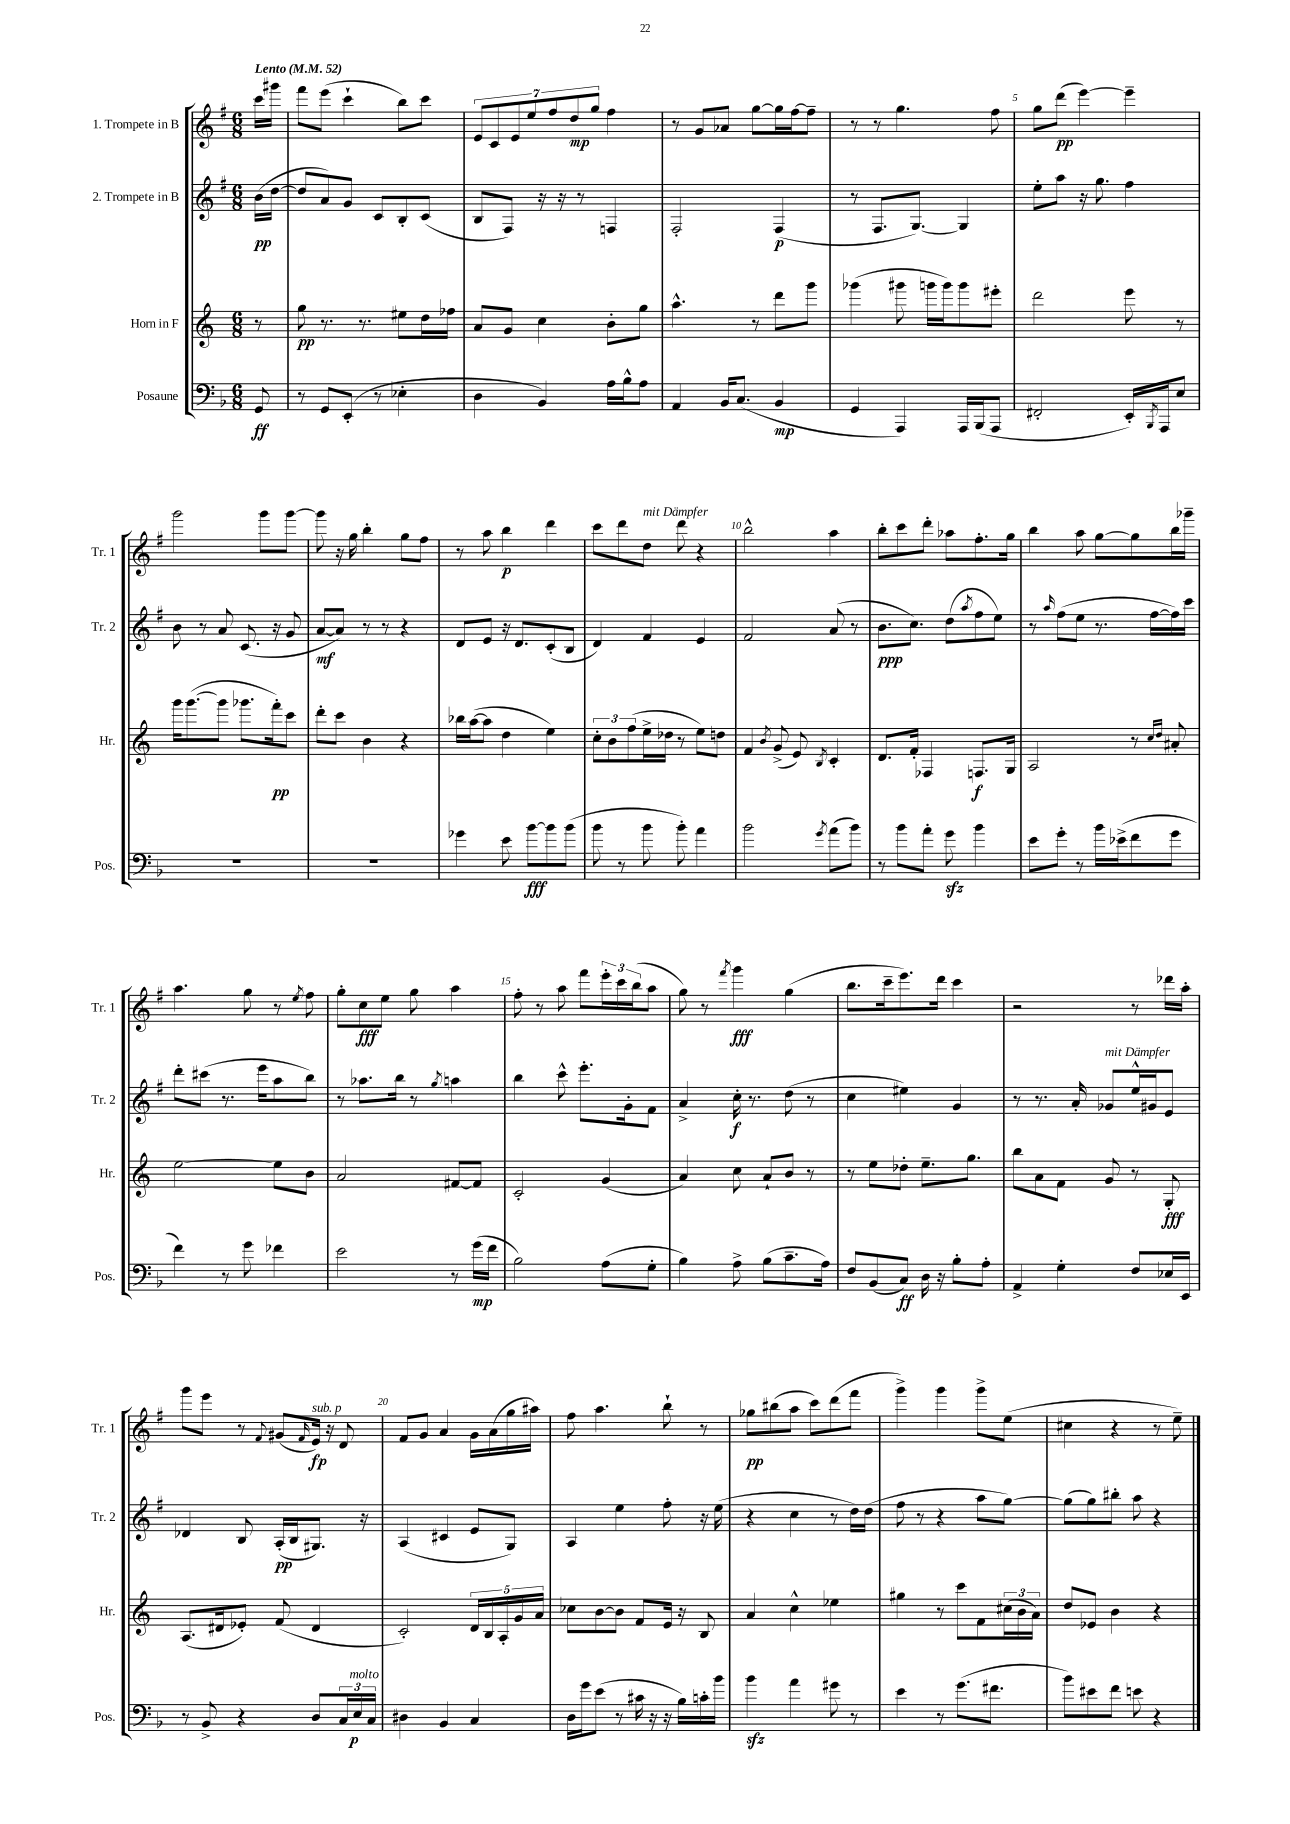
<<
\new StaffGroup <<
\new Staff = "s0" \with { instrumentName = "1. Trompete in B" shortInstrumentName = "Tr. 1" } {
    \clef treble \key g \major \numericTimeSignature \time 6/8 \partial 8 \tempo "Lento" 4 = 52
    c'''16 gis'''16 |
    fis'''8 e'''8( c'''4-! b''8) c'''8 |
    \tuplet 7/4 { e'8 c'8 e'8 e''8 fis''8 d''8\mp g''8 } fis''4 |
    r8 g'8 aes'8 g''8~ g''16 fis''16~ fis''8-- |
    r8 r8 g''4. fis''8 |
    g''8 d'''8\pp( e'''4~) e'''4-- |
    g'''2 g'''8 g'''8~ |
    g'''8 r16 g''16 b''4-. g''8 fis''8 |
    r8 a''8 b''4\p d'''4 |
    c'''8 d'''8 d''8^\markup { \italic "mit Dämpfer" } d'''8 r4 |
    b''2-^ a''4 |
    b''8-. c'''8 d'''8-. aes''8 fis''8.-. g''16 |
    b''4 a''8 g''8~ g''8 b''16 ges'''16-- |
    a''4. g''8 r8 \acciaccatura { e''8 } fis''8 |
    g''8-. c''8\fff e''8 g''8 a''4 |
    fis''8-. r8 a''8 fis'''8 \tuplet 3/2 { e'''16-. c'''16 b''16( } a''8 |
    g''8) r8 \acciaccatura { fis'''8 } g'''4\fff g''4( |
    b''8. c'''16-- e'''8.) d'''16 c'''4 |
    r2 r8 des'''16 a''16-. |
    g'''8 e'''8 r8 \appoggiatura { fis'8 } gis'8( \grace { fis'16 } e'16\fp^\markup { \italic "sub. p" }) r16 d'8 |
    fis'8 g'8 a'4 g'16 a'16( g''16 ais''16) |
    fis''8 a''4. b''8-! r8 |
    ges''8\pp bis''8( a''8 c'''8) d'''8( fis'''8 |
    g'''4->) g'''4 g'''8-> e''8( |
    cis''4 r4 r8 e''8--) \bar "|." |
}
\new Staff = "s1" \with { instrumentName = "2. Trompete in B" shortInstrumentName = "Tr. 2" } {
    \clef treble \key g \major \numericTimeSignature \time 6/8 \partial 8
    b'16\pp( d''16~ |
    d''8 a'8) g'8 c'8 b8-. c'8( |
    b8 fis8) r16 r16 r8 f4 |
    fis2-. fis4\p( |
    r8 fis8. g8.~) g4 |
    e''8-. a''8 r16 g''8. fis''4 |
    b'8 r8 a'8 c'8.( r16 g'8 |
    a'8~\mf a'8) r8 r8 r4 |
    d'8 e'8 r16 d'8. c'8-.( b8 |
    d'4) fis'4 e'4 |
    fis'2 a'8( r8 |
    b'8.\ppp c''8.) d''8( \acciaccatura { a''8 } fis''8 e''8) |
    r8 \grace { a''16 } fis''8( e''8 r8. fis''16~ fis''16) c'''16 |
    d'''8-. cis'''8( r8. e'''16 a''8 b''8) |
    r8 aes''8. b''16 r8 \acciaccatura { g''8 } a''4 |
    b''4 c'''8-^ e'''8.-. g'16-. fis'8 |
    a'4-> c''16-.\f r8. d''8( r8 |
    c''4 eis''4) g'4 |
    r8 r8. a'16-. ges'8^\markup { \italic "mit Dämpfer" } e''16-^ gis'16 e'8 |
    des'4 b8 a16-.\pp( b16 gis8.) r16 |
    a4( cis'4 e'8 g8) |
    a4 e''4 fis''8-. r16 e''16( |
    r4 c''4 r8 d''16) d''16( |
    fis''8 r8 r4 a''8 g''8~) |
    g''8( g''8) bis''8-. a''8 r4 \bar "|." |
}
\new Staff = "s2" \with { instrumentName = "Horn in F" shortInstrumentName = "Hr." } {
    \clef treble \key c \major \numericTimeSignature \time 6/8 \partial 8
    r8 |
    g''8\pp r8. r8. eis''8 d''16 fes''16 |
    a'8 g'8 c''4 b'8-. g''8 |
    a''4.-^ r8 d'''8 g'''8 |
    ges'''4( gis'''8 g'''16 g'''16) g'''8 eis'''8-. |
    d'''2 e'''8 r8 |
    g'''16 g'''8.~( g'''8 ges'''8. f'''16-.\pp) c'''8 |
    d'''8-. c'''8 b'4 r4 |
    bes''16 a''16~( a''8 d''4 e''4) |
    \tuplet 3/2 { c''8-. b'8 f''8( } e''16-> des''16 r8 e''8) d''8 |
    f'4 \acciaccatura { b'8 } g'8->( e'8) \acciaccatura { b8 } c'4-. |
    d'8. f'16-. fes4 f8.\f g16 |
    a2 r8 \grace { c''16 d''16 } ais'8-. |
    e''2~ e''8 b'8 |
    a'2 fis'8~ fis'8 |
    c'2-. g'4( |
    a'4) c''8 a'8-! b'8 r8 |
    r8 e''8 des''8-. e''8.-- g''8. |
    b''8 a'8 f'8 g'8 r8 g8-.\fff |
    a8.( dis'16 ees'8-.) f'8( dis'4 |
    c'2-.) \tuplet 5/4 { d'16 b16 a16-. g'16 a'16 } |
    ces''8 b'8~ b'8 f'8 e'16 r16 b8 |
    a'4 c''4-^ ees''4 |
    gis''4 r8 c'''8 f'8 \tuplet 3/2 { cis''16( b'16 a'16) } |
    d''8 ees'8 b'4 r4 \bar "|." |
}
\new Staff = "s3" \with { instrumentName = "Posaune" shortInstrumentName = "Pos." } {
    \clef bass \key f \major \numericTimeSignature \time 6/8 \partial 8
    g,8\ff |
    r8 g,8 e,8-.( r8 ees4-. |
    d4 bes,4) a16 bes16-^ a8 |
    a,4 bes,16 c8.( bes,4\mp |
    g,4 a,,4) a,,16 bes,,16( a,,8 |
    fis,2-. e,16-.) \acciaccatura { bes,,8 } a,,16 e8 |
    R2. |
    R2. |
    ges'4 e'8 bes'8~\fff bes'8 bes'8( |
    bes'8 r8 bes'8 bes'8-.) a'4 |
    bes'2 \acciaccatura { g'8 } a'8( bes'8) |
    r8 bes'8 a'8-. g'8\sfz bes'4 |
    e'8 g'8-. r8 bes'16 ees'16->( f'8 g'8 |
    f'4) r8 g'8 fes'4 |
    e'2 r8 g'16\mp( f'16 |
    bes2) a8( g8-. |
    bes4) a8-> bes8( c'8.-- a16) |
    f8 bes,8( c8\ff) d16 r16 bes8-. a8-. |
    a,4-> g4-. f8 ees16 e,16 |
    r8 bes,8-> r4 d8 \tuplet 3/2 { c16 e16\p^\markup { \italic "molto" } c16 } |
    dis4 bes,4 c4 |
    d16 g'16 e'8( r8 cis'16 r16 r16 bes16) c'16-. bes'16 |
    bes'4\sfz a'4 gis'8 r8 |
    e'4 r8 g'8.( fis'8. |
    bes'8) eis'8 f'8 e'8 r4 \bar "|." |
}
>>
>>
\layout { \context { \Score \override BarNumber.break-visibility = ##(#f #t #t) barNumberVisibility = #(every-nth-bar-number-visible 5) } }
